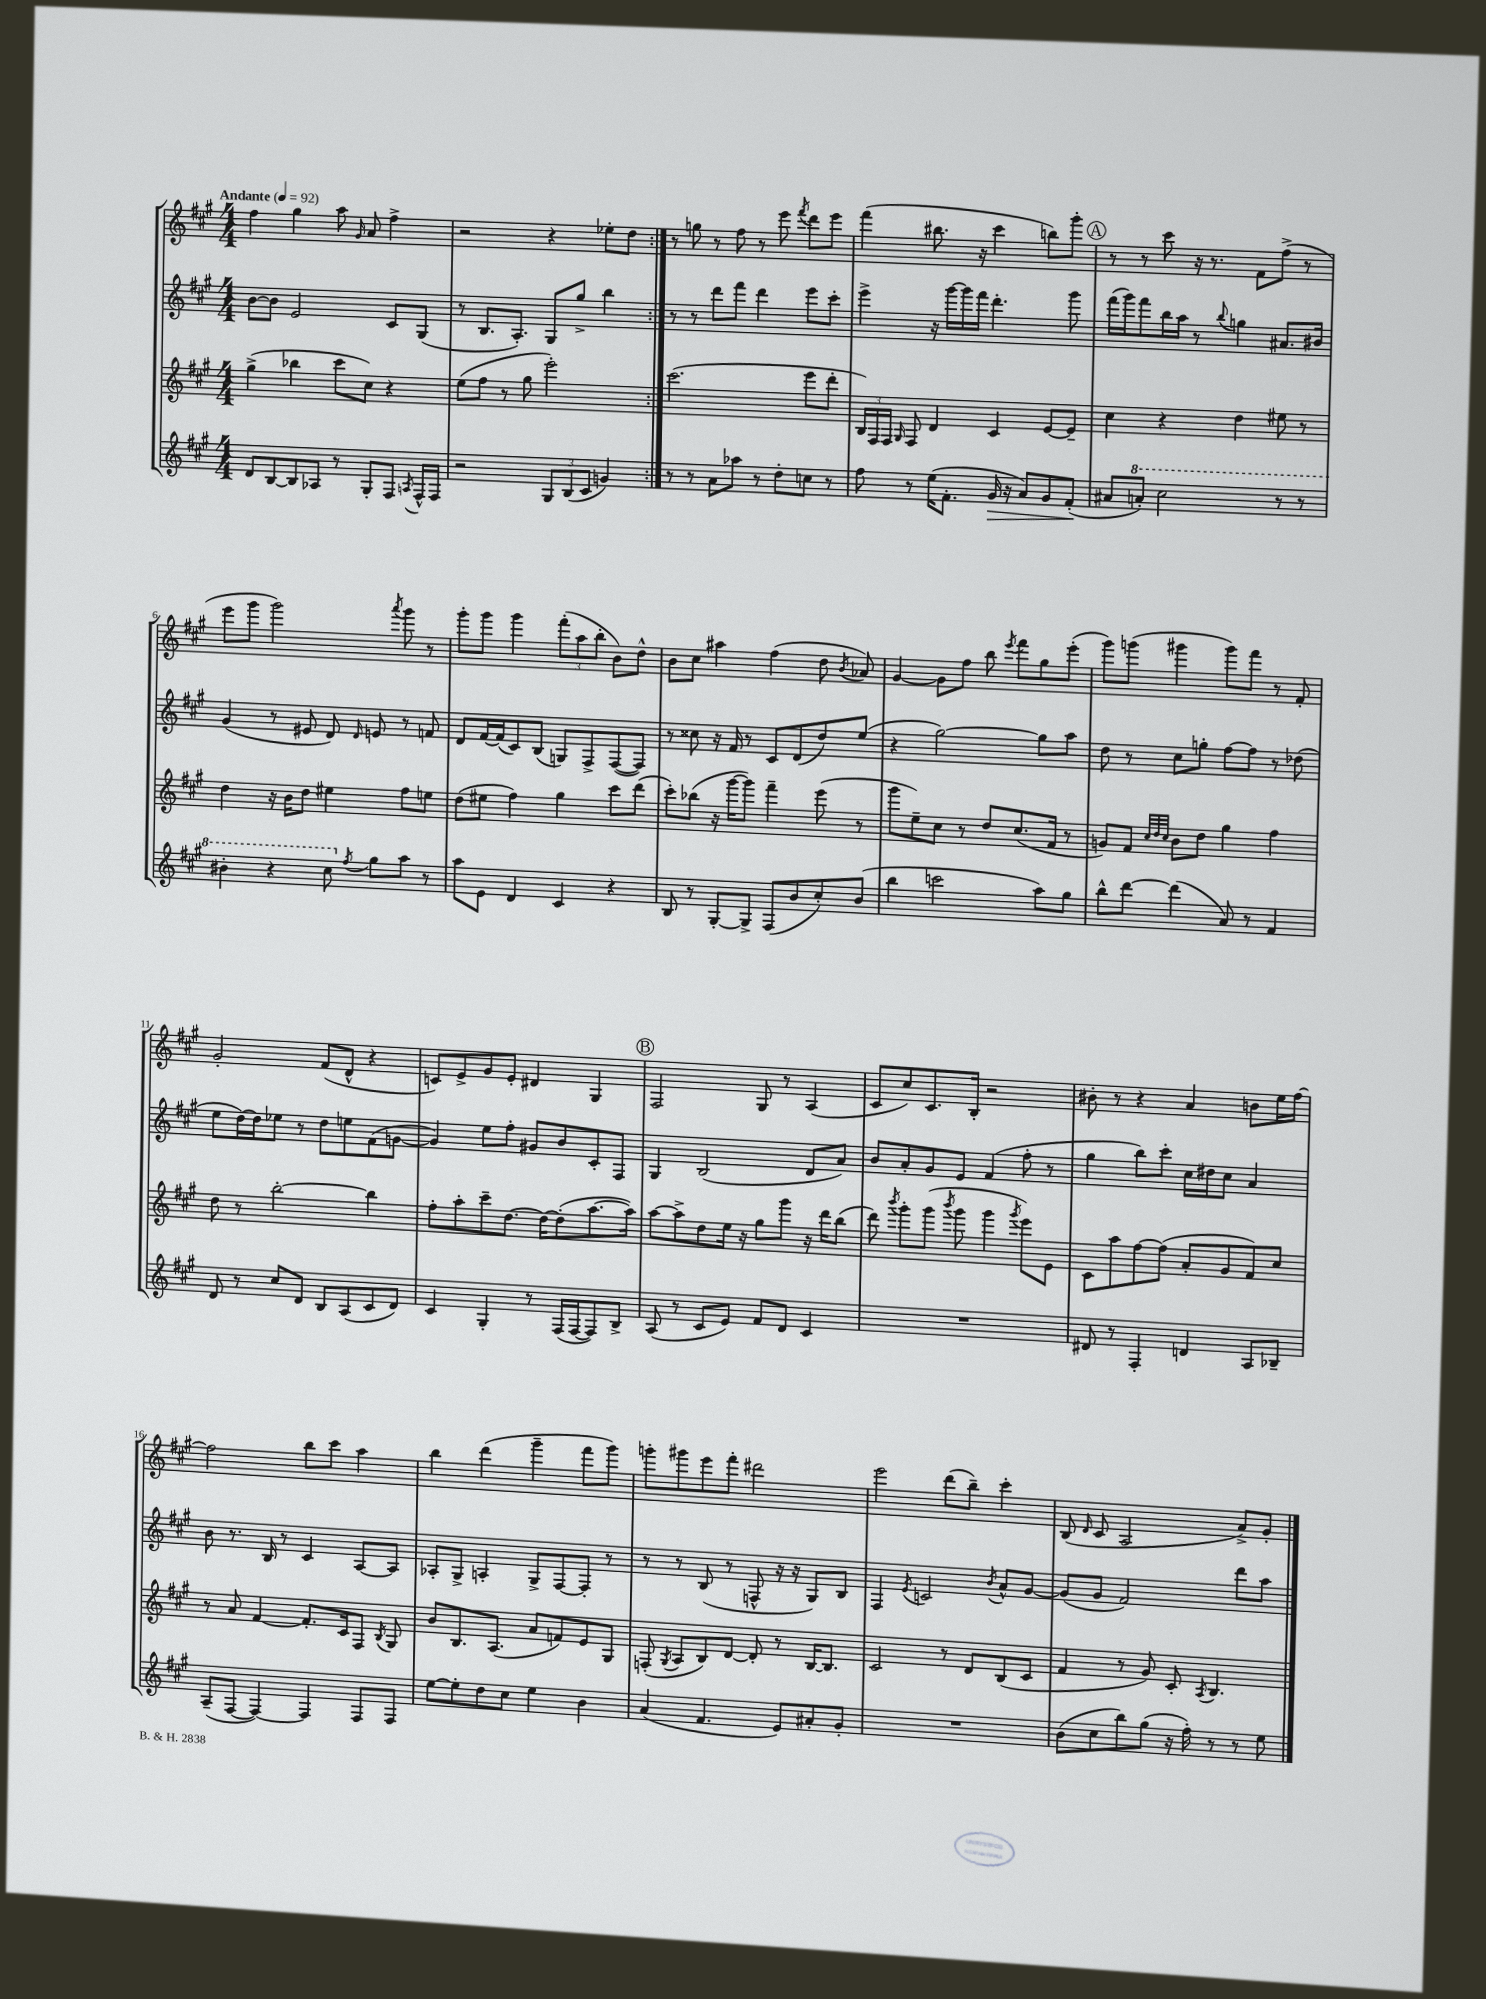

**kern	**kern	**kern	**kern
*staff4	*staff3	*staff2	*staff1
*clefG2	*clefG2	*clefG2	*clefG2
*k[f#c#g#]	*k[f#c#g#]	*k[f#c#g#]	*k[f#c#g#]
*M4/4	*M4/4	*M4/4	*M4/4
*MM92	*MM92	*MM92	*MM92
8d	(4gg#^	[8b	4ff#
[8B	.	8b]	.
8B]	4bb-	2e	4gg#
8A-	.	.	.
8r	8ccc#	.	8aa
.	.	.	16qqg#
8G#'	8cc#)	.	8a
8F#	4r	8c#	4ff#^
8qA	.	.	.
16F#^^	.	(8G#	.
16F#	.	.	.
=	=	=	=
2r	(8ee	8r	2r
.	8ff#	8.B	.
.	8r	.	.
.	.	8.A')	.
.	8gg#	.	.
12G#	2eee')	8G#	4r
(12B	.	.	.
.	.	8gg#^	.
12c#	.	.	.
4g)	.	4bb	8ee-'
.	.	.	8dd
=:|!	=:|!	=:|!	=:|!
8r	(2.ccc#	8r	8r
8r	.	8r	8gg
8a	.	8ddd	8r
8aa-	.	8fff#	8ff#
8r	.	4ddd	8r
8dd'	.	.	8eee
.	.	.	8qfff#
8cc	8eee	8eee	8ddd
8r	8ddd'	8ccc#'	8eee
=	=	=	=
8ff#	24B)	4eee^	(4fff#
.	24F#	.	.
.	24F#	.	.
.	16qqG#	.	.
8r	8F#	.	.
(16ee	4d	16r	8.bb#
8.f#'	.	[16ggg#	.
.	.	16ggg#]	.
.	.	16fff#	16r
16g#	4c#	4.ddd'	4ccc#
16r	.	.	.
8a)	.	.	.
8g#	[8e	.	8bb)
(8f#'	8e~]	8ggg#	8ggg#'
=	=	=	=
8a#	4cc#	(16fff#	8r
.	.	16ggg#)	.
8aa')	.	8fff#	8r
2ccc#	4r	16bb	8ccc#
.	.	16aa	.
.	.	8r	16r
.	.	.	8.r
.	.	8qqbb	.
.	4dd	4gg	.
.	.	.	8f#
8r	8ee#	8.a#	(8ff#^
8r	8r	.	8r
.	.	16b#	.
=	=	=	=
4bb#'	4dd	(4g#	8eee
.	.	.	8ggg#
4r	16r	8r	2ggg#)
.	16b	.	.
.	8dd	8e#	.
8ccc#	4ee#	8d)	.
8qff#	.	16qqd	.
8gg#	.	8e	.
.	.	.	8qaaa
8aa	8ff#	8r	8ggg#
8r	8ee	8f	8r
=	=	=	=
8aa	(8dd	8d	8ggg#'
8e	8ee#	[16f#	8ggg#
.	.	(16f#]	.
4d	4ff#)	8c#)	4ggg#
.	.	(8B	.
4c#	4gg#	8G)	(12fff#'
.	.	.	12aa
.	.	8F#^	.
.	.	.	12bb'
4r	8ccc#	([8F#	8b)
.	(8ddd	8F#])	8dd^^
=	=	=	=
8B	8ccc#')	8r	8b
8r	(8bb-	8cc##	8cc#
[8G#'	16r	16r	4aa#
.	[16ggg#	16f#	.
8G#^]	8ggg#])	8r	.
(8F#	4fff#~	8c#	(4ff#
8b	.	(8d	.
8cc#')	(8eee	8dd)	8dd
.	.	.	8qb
(8b	8r	(8ee	8a-)
=	=	=	=
4bb	8ggg#	4r	[4g#
.	8ee~)	.	.
2ccc	8cc#	[2gg#)	8g#]
.	8r	.	8ff#
.	8dd	.	8bb
.	.	.	8qeee
.	(8.cc#	.	8fff#
8aa)	.	8gg#]	8gg#
.	16f#	.	.
8gg#	8r	8aa	(8eee'
=	=	=	=
8bb^^	8g)	8dd	8ggg#)
[8ddd	8f#	8r	(8ggg
.	32qqcc#	.	.
.	32qqdd	.	.
.	32qqcc#	.	.
(4ddd]	8b	8cc#	4ggg#
.	8dd	8gg'	.
8a)	4gg#	[8ff#	8ggg#)
8r	.	8ff#]	8fff#
4f#	4ff#	8r	8r
.	.	(8dd-	8f#'
=	=	=	=
8d	8dd	8ee	2g#'
8r	8r	[16dd)	.
.	.	16dd]	.
8cc#	[2bb'	8ee-	.
8d	.	8r	.
8B	.	8dd	(8f#
(8A	.	8ee	8d^^
8c#	4bb]	(8f#	4r
8d)	.	[8g	.
=	=	=	=
4c#	8ff#'	4g])	8c)
.	8aa'	.	8e^
4G#'	8ccc#~	8ee	8g#
.	[8.dd	8ff#'	8e'
8r	.	8g#	4d#
.	16dd_	.	.
(16F#	(8dd']	8b	.
[16F#	.	.	.
8F#])	[8.aa	8c#'	4G#
8B^	.	8F#	.
.	16aa])	.	.
=	=	=	=
(8A	[8aa	4G#	2F#
8r	8aa^]	.	.
8c#	8dd	(2B	.
8e)	16ee	.	.
.	16r	.	.
8f#	8gg#	.	8G#
8d	8ggg#	.	8r
4c#	16r	8d	(4A
.	16ddd	.	.
.	(8bb	8a)	.
=	=	=	=
1r	8ddd)	8b	8c#
.	8qbbb	.	.
.	8ggg#'	8a'	8cc#)
.	(8ggg#	8g#	8.c#
.	8qbbb	.	.
.	8ggg#	8e	.
.	.	.	16B'
.	4ggg#	(4f#	2r
.	8qggg#	.	.
.	8eee)	8ff#'	.
.	8e	8r	.
=	=	=	=
8d#	8c#	4gg#	8b#'
8r	8aa	.	8r
4F#'	[8ff#	8bb)	4r
.	(8ff#]	8ccc#'	.
4d	8a'	16cc#	4a
.	.	16dd#	.
.	8g#	8cc#	.
8A	8f#)	4a	8b
8B-~	8cc#	.	16ee
.	.	.	[16ff#
=	=	=	=
(8A~	8r	8b	2ff#]
[8F#	8a	8.r	.
4F#_)	[4f#	.	.
.	.	16B	.
.	.	8r	.
4F#]	8.f#']	4c#	8bb
.	.	.	8ccc#
.	16c#	.	.
8F#	8F#	[8A	4aa
.	8qB	.	.
8F#	8G#	8A]	.
=	=	=	=
[8ee	8b	8A-'	4bb
8ee']	8.B	8G#^	.
8dd	.	4A'	(4ddd
.	(8.A	.	.
8cc#	.	.	.
4ee	8a	8G#^	4ggg#~
.	8f)	[8F#	.
4b	8e	8F#']	8fff#
.	8G#	8r	8ggg#)
=	=	=	=
(4a	(8F'	8r	8ggg'
.	8qG#	.	.
.	8A	8r	8ggg#
4.f#	8B)	(8B	8eee
.	[8d	8r	8fff#'
.	8d']	8F^^	2ddd#
8e)	8r	16r	.
.	.	16r	.
8a#'	[16B	8G#)	.
.	8.B]	.	.
8g#'	.	8B	.
=	=	=	=
1r	2c#	4F#	2eee
.	.	8qe	.
.	.	2c	.
.	8r	.	(8ddd
.	8d	.	8bb~)
.	.	8qb	.
.	(8B	8a^^	4ccc#'
.	8c#	[8g#	.
=	=	=	=
(8b	4f#	(8g#]	(8B
.	.	.	16qqd
8cc#	.	8g#	8c#
8bb)	8r	2f#)	2A
(8gg#	8g#)	.	.
16r	8c#'	.	.
16ff#')	.	.	.
.	8qA	.	.
8r	4.B	.	.
8r	.	8ddd	8a^)
8ee	.	8aa	8g#'
==	==	==	==
*-	*-	*-	*-
